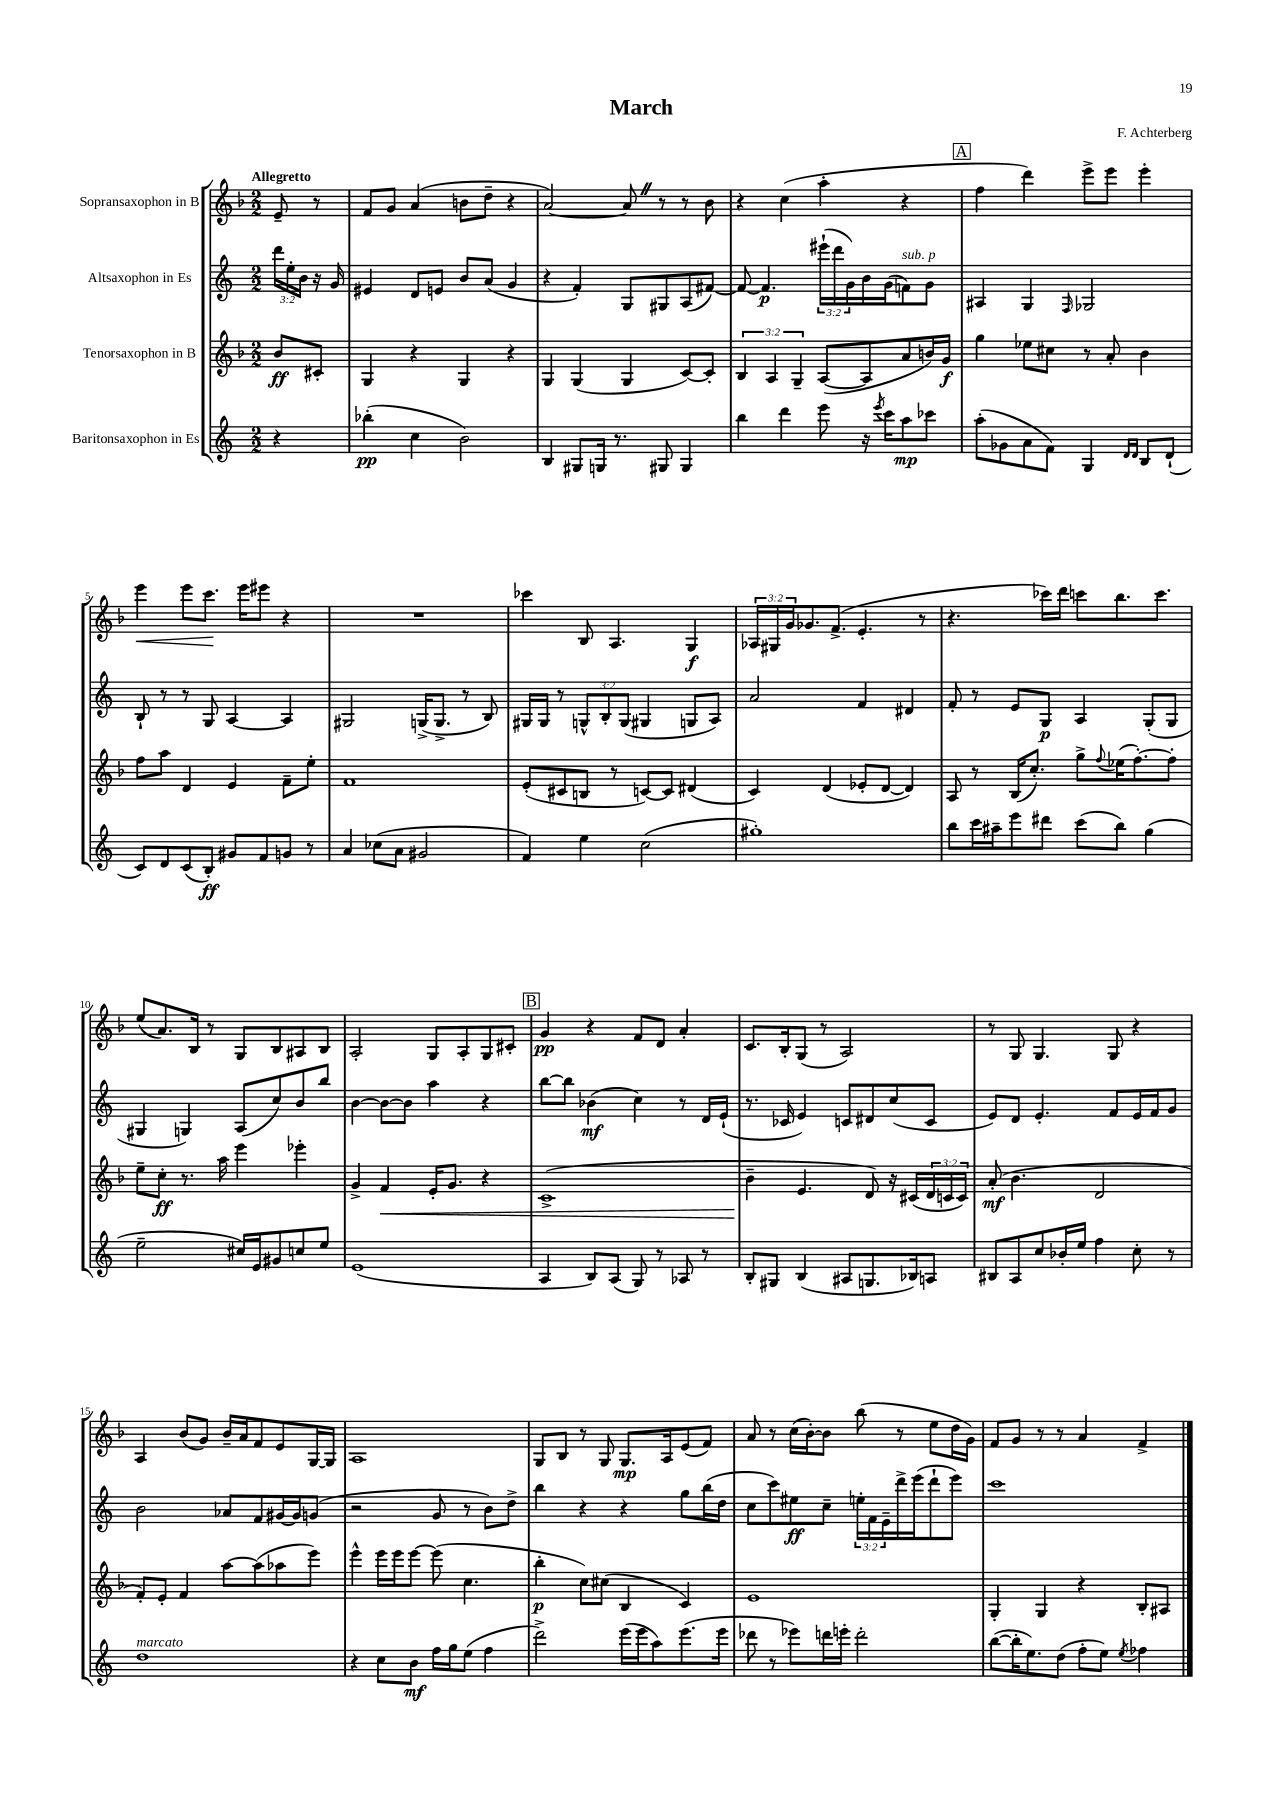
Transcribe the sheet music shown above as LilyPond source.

\header { title = "March" composer = "F. Achterberg" }
<<
\new StaffGroup <<
\new Staff = "s0" \with { instrumentName = "Sopransaxophon in B" } {
    \clef treble \key f \major \numericTimeSignature \time 2/2 \override Staff.TupletNumber.text = #tuplet-number::calc-fraction-text \partial 4 \tempo "Allegretto"
    e'8-- r8 |
    f'8 g'8 a'4( b'8 d''8-- r4 |
    a'2~) a'8 \once \override BreathingSign.text = \markup { \musicglyph "scripts.caesura.straight" } \breathe r8 r8 bes'8 |
    r4 c''4( a''4-. r4 |
    \mark \markup { \box "A" } f''4 d'''4) e'''8-> e'''8 e'''4-. |
    e'''4\< e'''8 c'''8.\! e'''16 eis'''8 r4 |
    R1 |
    ces'''4 bes8 a4. g4\f |
    \tuplet 3/2 { aes16 gis16 g'16 } ges'8. f'8.->( e'4.-. r8 |
    r4. ces'''16) d'''16 c'''8 bes''8. c'''8. |
    e''8( a'8.) bes16 r8 g8 bes8 ais8 bes8 |
    a2-. g8 a8-. g8 cis'8-. |
    \mark \markup { \box "B" } g'4\pp r4 f'8 d'8 a'4-. |
    c'8. bes16-. g8( r8 a2) |
    r8 g8 g4. g8 r4 |
    a4 bes'8( g'8) bes'16-- a'16 f'8 e'8 g16~ g16 |
    a1 |
    g8 bes8 r8 g8 g8.\mp a16 e'8( f'8) |
    a'8 r8 c''16( bes'16~-.) bes'8 bes''8( r8 e''8 d''16 g'16) |
    f'8 g'8 r8 r8 a'4 f'4-> \bar "|." |
}
\new Staff = "s1" \with { instrumentName = "Altsaxophon in Es" } {
    \clef treble \key c \major \numericTimeSignature \time 2/2 \override Staff.TupletNumber.text = #tuplet-number::calc-fraction-text \partial 4
    \tuplet 3/2 { d'''16 e''16-. b'16 } r16 g'16 |
    eis'4 d'8 e'8 b'8 a'8( g'4 |
    r4 f'4-.) g8 gis8 a8( fis'8~) |
    fis'8~ fis'4.\p \tuplet 3/2 { eis'''16-!( d'''16 g'16) } b'16 g'16( f'8^\markup { \italic "sub. p" }) g'8 |
    \mark \markup { \box "A" } ais4 g4 \grace { f16 } ges2 |
    b8-! r8 r8 g8 a4~ a4 |
    gis2 g16->( g8.-> r8 b8) |
    gis16 gis16 r8 \tuplet 3/2 { g8-^ b8-. g8( } gis4 g8 a8) |
    a'2 f'4 dis'4 |
    f'8-. r8 e'8 g8\p a4 g8-.( g8 |
    gis4 g4) a8( c''8) b'8 b''8 |
    b'4~ b'8~ b'8 a''4 r4 |
    \mark \markup { \box "B" } b''8~ b''8 bes'4\mf( c''4) r8 d'16 e'16-!( |
    r8. ces'16 e'4) c'8 dis'8 c''8( c'8 |
    e'8) d'8 e'4.-. f'8 e'16 f'16 g'8 |
    b'2 aes'8 f'8 gis'16~ gis'16 g'8( |
    r2 g'8 r8 b'8) d''8-> |
    b''4 r4 r4 g''8 b''16( d''16 |
    c''8 c'''8) eis''8\ff c''8-- \tuplet 3/2 { e''16-. f'16 e'16-- } d'''16-> e'''16( d'''8-! e'''8) |
    c'''1 \bar "|." |
}
\new Staff = "s2" \with { instrumentName = "Tenorsaxophon in B" } {
    \clef treble \key f \major \numericTimeSignature \time 2/2 \override Staff.TupletNumber.text = #tuplet-number::calc-fraction-text \partial 4
    bes'8\ff cis'8-. |
    g4 r4 g4 r4 |
    g4 g4( g4 c'8~) c'8-. |
    \tuplet 3/2 { bes4 a4 g4-- } a8~( a8 a'8 b'16) g'16\f |
    \mark \markup { \box "A" } g''4 ees''8 cis''8 r8 a'8-. bes'4 |
    f''8 a''8 d'4 e'4 f'8-- e''8-. |
    f'1 |
    e'8-.( cis'8 b8 r8 c'8~) c'8 dis'4( |
    c'4) d'4( ees'8-. d'8~ d'4) |
    a8 r8 bes16( c''8.-.) g''8-> \appoggiatura { f''8 } ees''16( f''8.~-.) f''8-. |
    e''8-- c''8-.\ff r8. a''16 e'''4 ees'''4-. |
    g'4-> f'4\< e'16-. g'8. r4 |
    \mark \markup { \box "B" } c'1->( |
    bes'4--\! e'4. d'8) r16 cis'16( \tuplet 3/2 { d'16 c'16 c'16) } |
    a'8-.\mf( bes'4. d'2 |
    f'8-.) e'8-. f'4 a''8~ a''8( aes''8 e'''8) |
    e'''4-^ e'''16 e'''16 e'''8~ e'''8( c''4. |
    bes''4-.\p c''8) cis''8( bes4 c'4) |
    e'1 |
    g4-. g4 r4 bes8-. ais8 \bar "|." |
}
\new Staff = "s3" \with { instrumentName = "Baritonsaxophon in Es" } {
    \clef treble \key c \major \numericTimeSignature \time 2/2 \partial 4
    r4 |
    bes''4-.\pp( c''4 b'2) |
    b4 gis8 g16 r8. gis8 gis4 |
    b''4 d'''4 e'''8 r16 \acciaccatura { e'''8 } c'''16 a''8\mp ces'''8 |
    \mark \markup { \box "A" } a''8-.( ges'8 a'8 f'8) g4 \grace { d'16 d'16 } b8 d'8-!( |
    c'8) d'8 c'8( b8-.\ff) gis'8 f'8 g'8 r8 |
    a'4 ces''8( a'8 gis'2 |
    f'4) e''4 c''2( |
    gis''1-.) |
    b''8 c'''16 ais''16-- e'''8 dis'''8 c'''8( b''8) g''4( |
    e''2-- cis''16) e'16 gis'8 c''8 e''8 |
    e'1( |
    \mark \markup { \box "B" } a4 b8) a8( g8) r8 aes8 r8 |
    b8-. gis8 b4( ais8 g8. bes16) a8 |
    bis8 a8 c''8 bes'16-. e''16 f''4 c''8-. r8 |
    d''1^\markup { \italic "marcato" } |
    r4 c''8 b'8\mf f''16 g''16 e''8( f''4 |
    d'''2->) e'''16( e'''16 a''8) e'''8.( e'''16 |
    des'''8 r8 ees'''8) d'''16 e'''16-. d'''2-. |
    b''8~( b''16-. e''8.) d''8( f''8-. e''8) \acciaccatura { e''8 } fes''4 \bar "|." |
}
>>
>>
